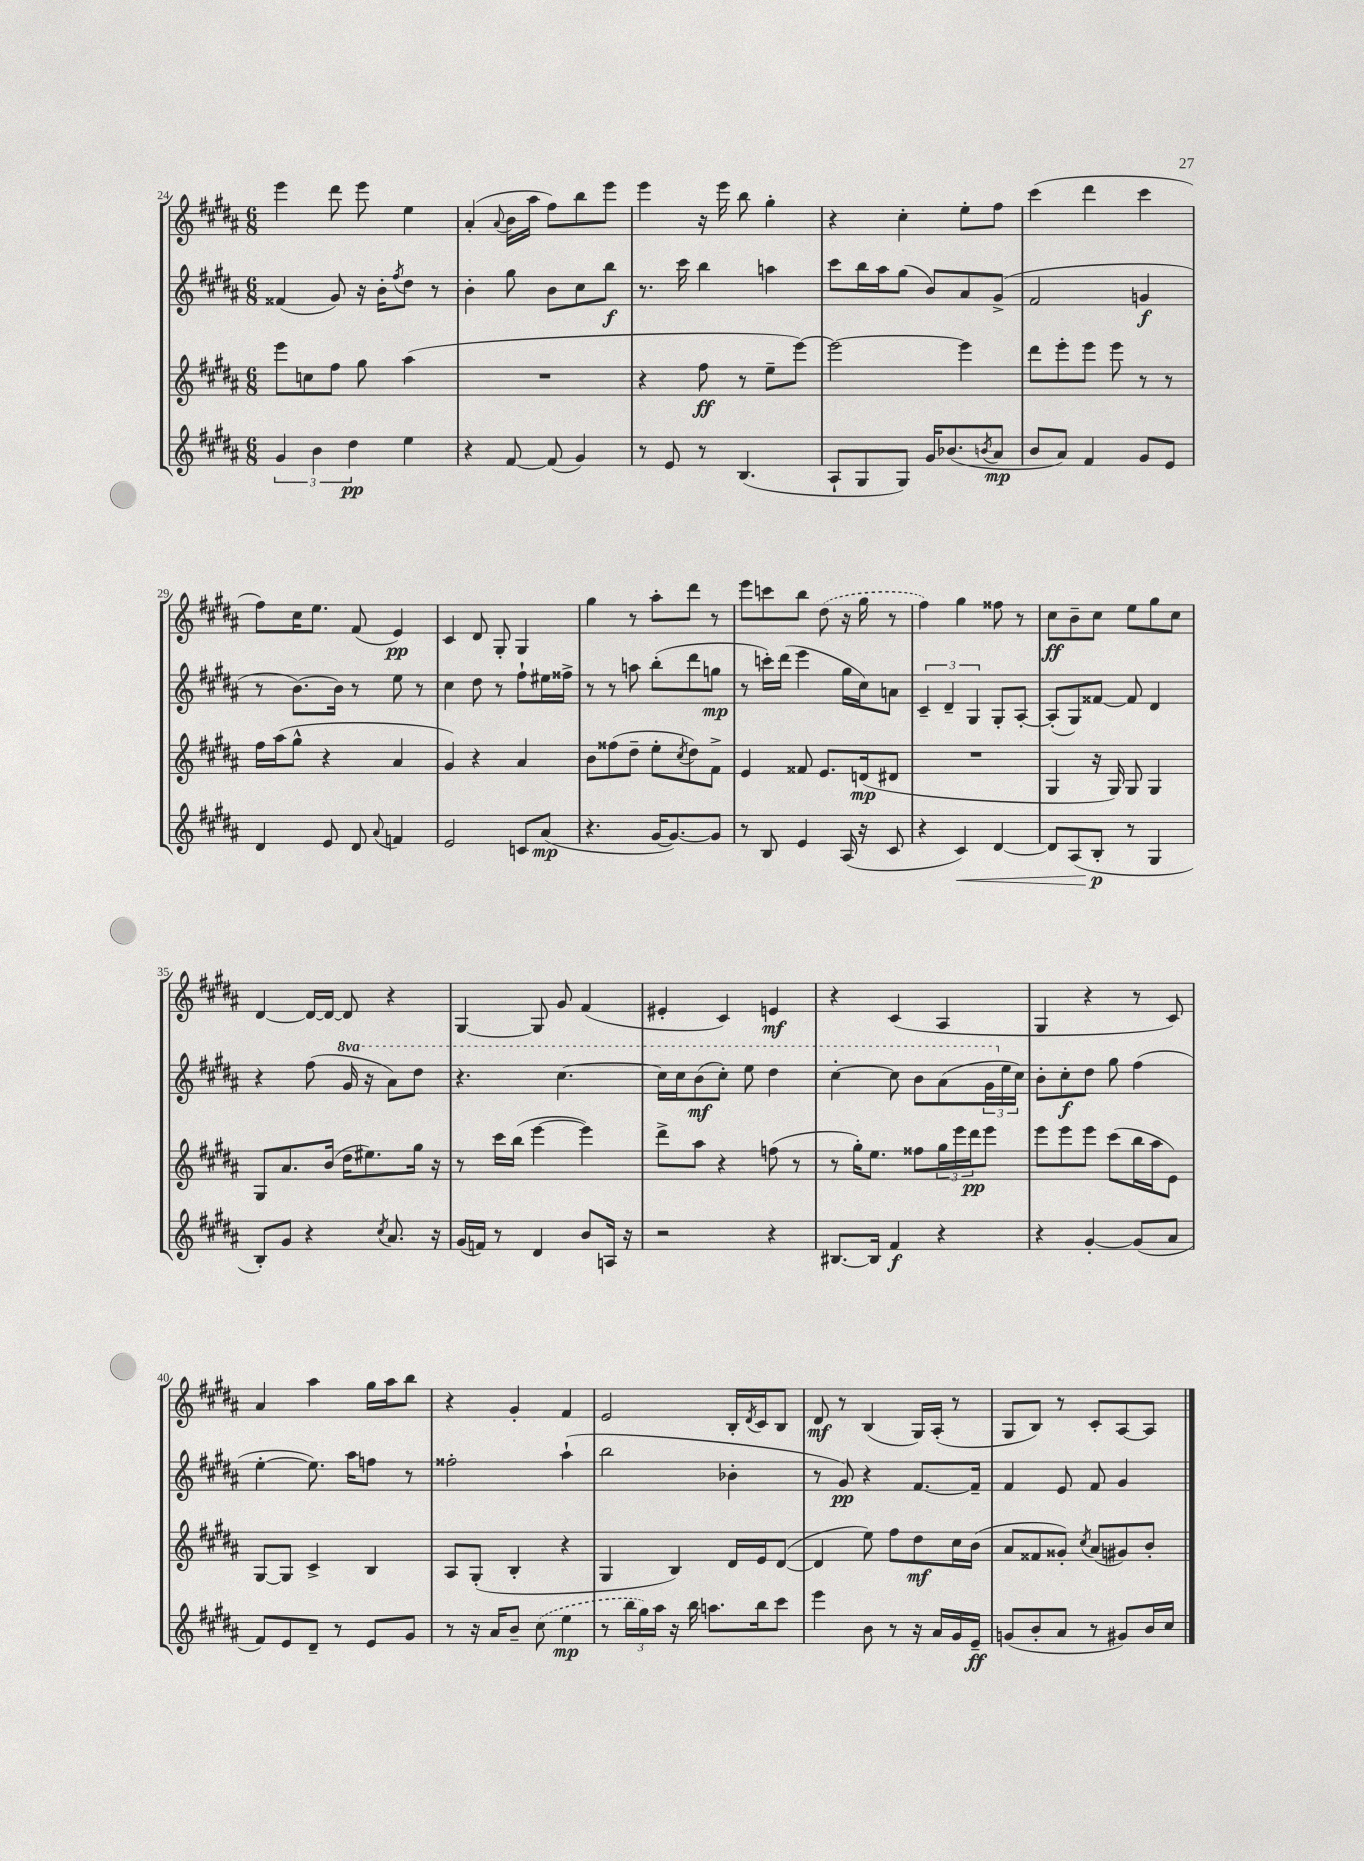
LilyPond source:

<<
\new StaffGroup <<
\new Staff = "s0" {
    \clef treble \key b \major \numericTimeSignature \time 6/8
    e'''4 dis'''8 e'''8 e''4 |
    ais'4-.( \appoggiatura { ais'8 } b'16 ais''16 fis''8) b''8 e'''8 |
    e'''4 r16 e'''16 b''8 gis''4-. |
    r4 cis''4-. e''8-. fis''8 |
    cis'''4( dis'''4 cis'''4 |
    fis''8) cis''16 e''8. fis'8( e'4\pp) |
    cis'4 dis'8 gis8-. gis4 |
    gis''4 r8 ais''8-. dis'''8 r8 |
    e'''8 c'''8 b''8 \once \slurDashed dis''8( r16 gis''16 r8 |
    fis''4) gis''4 fisis''8 r8 |
    cis''8\ff b'8-- cis''8 e''8 gis''8 cis''8 |
    dis'4~ dis'16~ dis'16~ dis'8 r4 |
    gis4~ gis8 gis'8 fis'4( |
    eis'4-. cis'4) e'4\mf |
    r4 cis'4( ais4 |
    gis4 r4 r8 cis'8) |
    ais'4 ais''4 gis''16 ais''16 b''8 |
    r4 gis'4-. fis'4 |
    e'2 b16-. \acciaccatura { dis'8 } cis'16 b8 |
    dis'8\mf r8 b4( gis16) ais16-.( r8 |
    gis8 b8) r8 cis'8-. ais8~ ais8 \bar "|." |
}
\new Staff = "s1" {
    \clef treble \key b \major \numericTimeSignature \time 6/8 \set Staff.ottavationMarkups = #ottavation-simple-ordinals
    fisis'4( gis'8) r16 b'16-. \acciaccatura { fis''8 } dis''8 r8 |
    b'4-. gis''8 b'8 cis''8 b''8\f |
    r8. cis'''16 b''4 a''4 |
    cis'''8 b''16 ais''16 gis''8( b'8) ais'8 gis'8->( |
    fis'2 g'4\f |
    r8 b'8.~) b'16 r8 e''8 r8 |
    cis''4 dis''8 r8 fis''8-! eis''16 fisis''16-> |
    r8 r8 a''8 b''8-.( dis'''8 g''8\mp |
    r8 c'''16-.) dis'''16( e'''4 gis''16 cis''16) a'8 |
    \tuplet 3/2 { cis'4-- dis'4-- gis4 } gis8-. ais8~-. |
    ais8-.( gis8) fisis'8~ fisis'8 dis'4 |
    r4 fis''8( \ottava #1 gis''16 r16 ais''8) dis'''8 |
    r4. cis'''4.~ |
    cis'''16 cis'''16 b''8\mf( cis'''8-.) e'''8 dis'''4 |
    cis'''4~-. cis'''8 b''8 ais''8( \tuplet 3/2 { gis''16 \ottava #0 e''16 cis''16) } |
    b'8-. cis''8-.\f dis''8 gis''8 fis''4( |
    e''4~-. e''8.) ais''16 f''8 r8 |
    fisis''2-. ais''4-!( |
    b''2 bes'4-. |
    r8 gis'8\pp) r4 fis'8.~ fis'16-- |
    fis'4 e'8 fis'8 gis'4 \bar "|." |
}
\new Staff = "s2" {
    \clef treble \key b \major \numericTimeSignature \time 6/8
    e'''8 c''8 fis''8 gis''8 ais''4( |
    R2. |
    r4 fis''8\ff r8 e''8-- e'''8~) |
    e'''2~ e'''4 |
    dis'''8 e'''8-. e'''8 e'''8 r8 r8 |
    fis''16 ais''16( gis''8-^ r4 ais'4 |
    gis'4) r4 ais'4 |
    b'8 fisis''8( dis''8-- e''8-. \acciaccatura { cis''8 } dis''8) fis'8-> |
    e'4 fisis'8 e'8. d'16\mp( dis'8 |
    R2. |
    gis4 r16 gis16) gis8 gis4 |
    gis8 ais'8. b'16( dis''16 eis''8.) gis''16 r16 |
    r8 cis'''16 b''16( e'''4~ e'''4) |
    dis'''8-> ais''8 r4 f''8( r8 |
    r8 gis''16-.) e''8. fisis''8 \tuplet 3/2 { gis''16 e'''16 dis'''16\pp } e'''8 |
    e'''8 e'''8 e'''8 cis'''8( b''16 ais''16 e'8) |
    gis8~ gis8 cis'4-> b4 |
    ais8 gis8-.( b4-. r4 |
    gis4 b4) dis'16 e'16 dis'8~( |
    dis'4 e''8) fis''8 dis''8\mf cis''16 b'16( |
    ais'8 fisis'8 gisis'8-.) \acciaccatura { cis''8 } ais'8( gis'8) b'8-. \bar "|." |
}
\new Staff = "s3" {
    \clef treble \key b \major \numericTimeSignature \time 6/8
    \tuplet 3/2 { gis'4 b'4 dis''4\pp } e''4 |
    r4 fis'8~ fis'8( gis'4) |
    r8 e'8 r8 b4.( |
    ais8-! gis8 gis8) gis'16 bes'8.( \acciaccatura { b'8 } ais'8\mp |
    b'8 ais'8) fis'4 gis'8 e'8 |
    dis'4 e'8 dis'8 \appoggiatura { ais'8 } f'4 |
    e'2 c'8 ais'8\mp( |
    r4. gis'16~ gis'8.~) gis'8 |
    r8 b8 e'4 ais16( r16 cis'8 |
    r4 cis'4\<) dis'4~ |
    dis'8 ais8( b8-.\p\! r8 gis4 |
    b8-.) gis'8 r4 \acciaccatura { cis''8 } ais'8. r16 |
    gis'16( f'16) r8 dis'4 b'8 a16 r16 |
    r2 r4 |
    bis8.~ bis16 fis'4\f r4 |
    r4 gis'4~-. gis'8( ais'8 |
    fis'8) e'8 dis'8-- r8 e'8 gis'8 |
    r8 r16 ais'16 b'8-- \once \slurDashed cis''8( e''4\mp |
    r8 \tuplet 3/2 { b''16 gis''16) ais''16 } r16 b''16 a''8. b''16 cis'''8 |
    e'''4 b'8 r8 r16 ais'16 gis'16 e'16--\ff |
    g'8( b'8-. ais'8 r8 gis'8) b'16 cis''16 \bar "|." |
}
>>
>>
\layout { \context { \Score currentBarNumber = #24 } }
